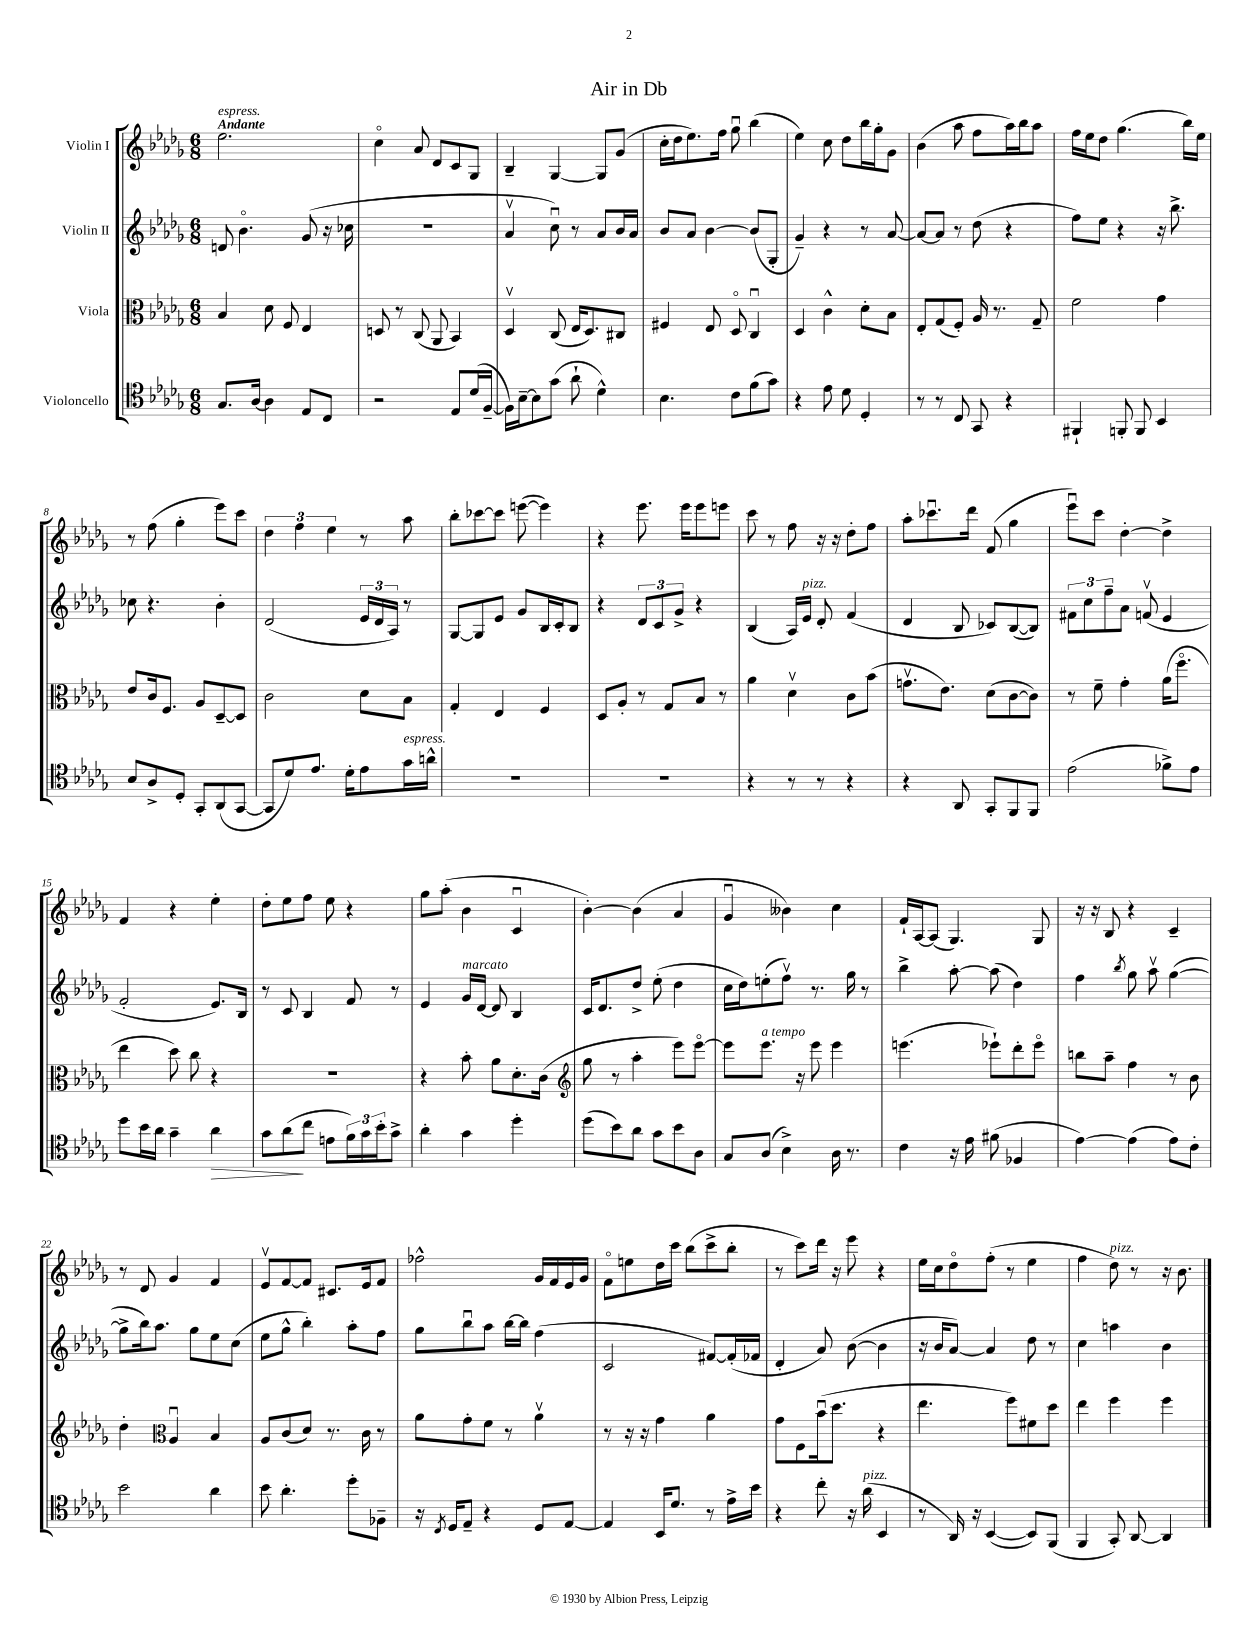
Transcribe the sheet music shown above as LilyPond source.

\header { title = "Air in Db" }
<<
\new StaffGroup <<
\new Staff = "s0" \with { instrumentName = "Violin I" } {
    \clef treble \key des \major \numericTimeSignature \time 6/8 \tempo "Andante"
    ees''2.^\markup { \italic "espress." } |
    c''4\flageolet aes'8 des'8 c'8 ges8 |
    bes4-- ges4~ ges8 ges'8( |
    c''16-. des''16 ees''8.) f''16 ges''8\downbow bes''4( |
    ees''4) c''8 des''8 bes''16 ges''16-. ges'8 |
    bes'4( aes''8 f''8 aes''16) bes''16 aes''8 |
    f''16 ees''16 des''8 ges''4.( bes''16) ees''16 |
    r8 f''8( ges''4-. ees'''8) c'''8 |
    \tuplet 3/2 { des''4 f''4 ees''4 } r8 aes''8 |
    bes''8-. ces'''8~ ces'''8 e'''8~( e'''4) |
    r4 ees'''8. ees'''16 ees'''8 e'''8 |
    c'''8 r8 f''8 r16 r16 des''8-. f''8 |
    aes''8-. ces'''8.\downbow des'''16 f'8( ges''4 |
    ees'''8\downbow) c'''8 des''4~-. des''4-> |
    f'4 r4 ees''4-. |
    des''8-. ees''8 f''8 ees''8 r4 |
    ges''8 aes''8-.( bes'4 c'4\downbow |
    bes'4~-.) bes'4( aes'4 |
    ges'4\downbow beses'4) c''4 |
    f'16-! aes16~ aes8( ges4.) ges8 |
    r16 r16 bes8 r4 c'4-- |
    r8 des'8 ges'4 f'4 |
    ees'8\upbow f'8~ f'8 cis'8. ees'16 f'8 |
    fes''2-^ ges'16 f'16 ees'16 ges'16 |
    f'8\flageolet e''8 des''16 c'''16 bes''8( c'''8-> bes''8-. |
    r8 c'''8) des'''16 r16 ees'''8 r4 |
    ees''16 c''16 des''8\flageolet f''8-.( r8 ees''4 |
    f''4 des''8^\markup { \italic "pizz." }) r8 r16 bes'8. \bar "|." |
}
\new Staff = "s1" \with { instrumentName = "Violin II" } {
    \clef treble \key des \major \numericTimeSignature \time 6/8
    d'8 bes'4.\flageolet ges'8( r16 ces''16 |
    R2. |
    aes'4\upbow c''8\downbow) r8 aes'8 bes'16 aes'16 |
    bes'8 aes'8 bes'4~ bes'8( ges8-. |
    ges'4--) r4 r8 aes'8~ |
    aes'8~ aes'8 r8 des''8( r4 |
    f''8) ees''8 r4 r16 bes''8.-> |
    ces''8 r4. bes'4-. |
    des'2( \tuplet 3/2 { ees'16 des'16 aes16) } r8 |
    ges8~ ges8 ees'8 ges'8 bes16 c'16-. bes8 |
    r4 \tuplet 3/2 { des'8 c'8 ges'8-> } r4 |
    bes4( aes16) ees'16^\markup { \italic "pizz." } des'8-. f'4( |
    des'4 bes8 ces'8) bes8~( bes8) |
    \tuplet 3/2 { fis'8 c''8 f''8-- } aes'8 f'8\upbow( ees'4 |
    f'2-. ees'8.) bes16 |
    r8 c'8 bes4 f'8 r8 |
    ees'4 ges'16^\markup { \italic "marcato" } des'16~ des'8 bes4 |
    c'16 des'8. des''8-> ees''8-.( des''4 |
    c''16 des''16) e''8-.( f''8\upbow) r8. ges''16 r8 |
    bes''4-> aes''8~-. aes''8( des''4) |
    f''4 \acciaccatura { bes''8 } ges''8 aes''8\upbow ges''4~( |
    ges''8-> bes''16) aes''8. ges''8 ees''8 c''8( |
    ees''8 ges''8-^ bes''4-.) aes''8-. f''8 |
    ges''8 bes''8\downbow aes''8 bes''16~ bes''16 f''4( |
    c'2 fis'8~) fis'16-.( fes'16 |
    des'4-. aes'8) bes'8~( bes'4 |
    r16 bes'16 aes'8~) aes'4 des''8 r8 |
    c''4 a''4 bes'4 \bar "|." |
}
\new Staff = "s2" \with { instrumentName = "Viola" } {
    \clef alto \key des \major \numericTimeSignature \time 6/8
    bes4 des'8 f8 ees4 |
    d8 r8 c8( aes,8 bes,4) |
    des4\upbow c8( ees16 des8.) cis8 |
    fis4 ees8 des8\flageolet c4\downbow |
    des4 c'4-^ des'8-. bes8 |
    ees8-. ges8( f8-.) aes16 r8. ges8-- |
    f'2 ges'4 |
    ees'8 c'16 f8. aes8 des8~-- des8 |
    c'2 des'8 bes8 |
    ges4-. ees4 f4 |
    des8 aes8-. r8 ges8 bes8 r8 |
    aes'4 des'4\upbow c'8 bes'8( |
    g'8.\upbow ees'8.) des'8( c'8~ c'8) |
    r8 f'8-- ges'4-. aes'16( f''8.\flageolet |
    ees''4 des''8) c''8 r4 |
    R2. |
    r4 bes'8-. aes'8 des'8.-. c'16( |
    \clef treble ges''8 r8 aes''4-. ees'''8) ees'''8~\flageolet |
    ees'''8 ees'''8.^\markup { \italic "a tempo" } r16 ees'''8 ees'''4 |
    e'''4.( ees'''8-!) des'''8-. ees'''8\flageolet |
    b''8 aes''8-- f''4 r8 bes'8 |
    des''4-. \clef alto aes4\downbow bes4 |
    aes8 c'8( des'8) r8. c'16 r8 |
    aes'8 ges'8-. f'8 r8 aes'4\upbow |
    r8 r16 r16 ges'4 aes'4 |
    ges'8 f8 bes'16\downbow( des''8. r4 |
    ees''4. f''8) fis'8 des''8 |
    ees''4 f''4 f''4 \bar "|." |
}
\new Staff = "s3" \with { instrumentName = "Violoncello" } {
    \clef tenor \key des \major \numericTimeSignature \time 6/8
    ges8. aes16~ aes4 ees8 c8 |
    r2 ees8 des'16( f16~-- |
    f16) bes16~-- bes8 ges'8( aes'8-! des'4-^) |
    bes4. c'8 f'8( ges'8) |
    r4 ees'8 des'8 des4-. |
    r8 r8 c8 ges,8 r4 |
    fis,4-! f,8-. f,8 bes,4 |
    bes8 aes8-> des8-. ges,8-. aes,8( ges,8~ |
    ges,8 des'8) ees'8. des'16-. ees'8 ges'16^\markup { \italic "espress." } a'16-^ |
    R2. |
    R2. |
    r4 r8 r8 r4 |
    r4 aes,8 ges,8-. f,8 f,8 |
    ees'2( fes'8->) ees'8 |
    des''8 bes'16 aes'16 ges'4-- aes'4\> |
    ges'8 aes'8\!( c''8 e'8 \tuplet 3/2 { f'16) ges'16 bes'16-. } ges'8-> |
    aes'4-. ges'4 des''4-. |
    des''8( bes'8) aes'8 ges'8 bes'8 aes8 |
    ges8 aes8( bes4->) aes16 r8. |
    c'4 r16 ees'16 fis'8( fes4 |
    ees'4~) ees'4( ees'8) c'8-. |
    bes'2 aes'4 |
    bes'8 aes'4.-. des''8-. fes8-- |
    r16 \acciaccatura { c8 } des16 ees8-- r4 des8 ees8~ |
    ees4 bes,16 des'8. r8 ees'16-> bes'16 |
    r4 c''8-. r16 aes'16^\markup { \italic "pizz." }( bes,4 |
    r8 aes,16) r16 bes,4~( bes,8) f,8( |
    f,4 ges,8-.) aes,8~ aes,4 \bar "|." |
}
>>
>>
